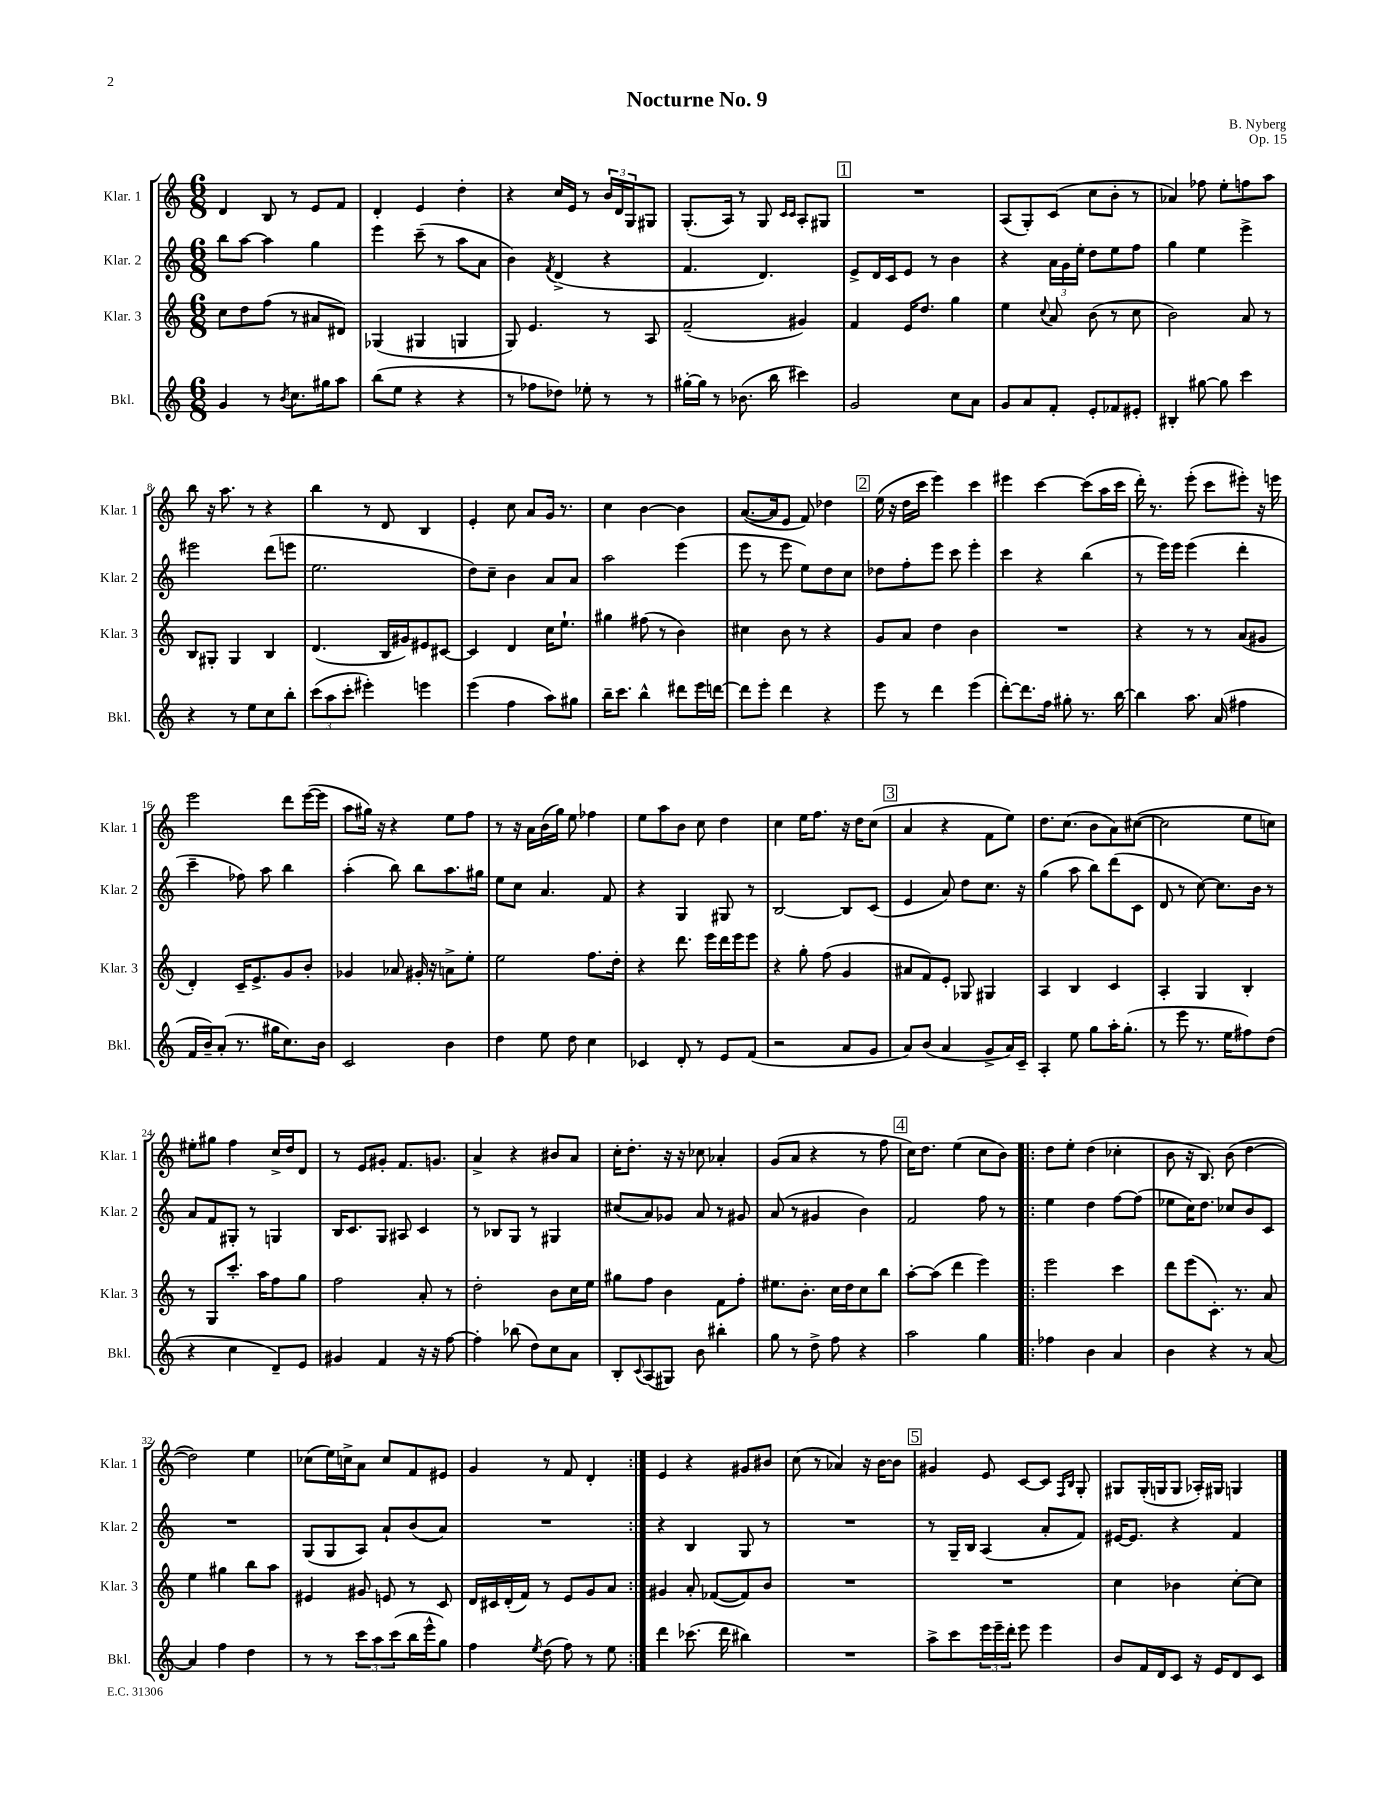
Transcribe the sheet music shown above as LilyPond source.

\header { title = "Nocturne No. 9" composer = "B. Nyberg" opus = "Op. 15" }
<<
\new StaffGroup <<
\new Staff = "s0" \with { instrumentName = "Klar. 1" shortInstrumentName = "Klar. 1" } {
    \clef treble \key c \major \numericTimeSignature \time 6/8
    d'4 b8 r8 e'8 f'8 |
    d'4-. e'4 d''4-. |
    r4 c''16 e'16 r8 \tuplet 3/2 { b'16 d'16 g16 } gis8 |
    g8.-.( a16) r8 g8 \grace { c'16 c'16 } a8-. gis8 |
    \mark \markup { \box "1" } R2. |
    a8( g8-.) c'8( c''8 b'8-. r8 |
    aes'4) fes''8 e''8-. f''8 a''8 |
    b''8 r16 a''8. r8 r4 |
    b''4 r8 d'8 b4 |
    e'4-. c''8 a'8 g'16 r8. |
    c''4 b'4~ b'4 |
    a'8.~( a'16 e'8 f'8) des''4 |
    \mark \markup { \box "2" } e''16( r16 d''16 c'''16 e'''4) c'''4 |
    eis'''4 c'''4~ c'''8( a''16 c'''16 |
    d'''16-.) r8. e'''8-.( c'''8 eis'''8-.) r16 e'''16 |
    e'''2 d'''8 e'''16~( e'''16 |
    a''8 gis''16) r16 r4 e''8 f''8 |
    r8 r16 a'16 b'16( g''16) e''8 fes''4 |
    e''8 a''8 b'8 c''8 d''4 |
    c''4 e''16 f''8. r16 d''16 c''8( |
    \mark \markup { \box "3" } a'4 r4 f'8 e''8) |
    d''8. c''8.( b'8 a'8) cis''8~( |
    cis''2 e''8 c''8) |
    eis''8-. gis''8 f''4 c''16-> d''16 d'8 |
    r8 e'8 gis'8-. f'8. g'8. |
    a'4-> r4 bis'8 a'8 |
    c''16-. d''8.-. r16 r16 ces''8 aes'4-. |
    g'8( a'8 r4 r8 f''8 |
    \mark \markup { \box "4" } c''16) d''8. e''4( c''8 b'8) |
    \repeat volta 2 { d''8 e''8-. d''4( ces''4-. |
    b'8 r16 b8.) b'8( d''4~ |
    d''2) e''4 |
    ces''8( e''16) c''16-> a'8 c''8 f'8 eis'8 |
    g'4 r8 f'8 d'4-. | }
    e'4 r4 gis'8 bis'8 |
    c''8( r8 aes'4) r16 b'16~ b'8 |
    \mark \markup { \box "5" } gis'4 e'8 c'8~ c'8 \grace { f16 b16 } g8-. |
    gis8 gis16-.( g16 g8 aes16-.) gis16 g4 \bar "|." |
}
\new Staff = "s1" \with { instrumentName = "Klar. 2" shortInstrumentName = "Klar. 2" } {
    \clef treble \key c \major \numericTimeSignature \time 6/8
    b''8 a''8~ a''4 g''4 |
    e'''4 c'''8--( r8 a''8 a'8 |
    b'4) \acciaccatura { f'8 } d'4->( r4 |
    f'4. d'4.) |
    \mark \markup { \box "1" } e'8-> d'16 c'16 e'8 r8 b'4 |
    r4 \tuplet 3/2 { a'16 g'16 e''16-. } d''8 e''8 f''8 |
    g''4 e''4 e'''4-> |
    eis'''2 d'''8( e'''8 |
    e''2. |
    d''8) c''8-- b'4 a'8 a'8 |
    a''2 e'''4( |
    e'''8 r8 e'''8 e''8) d''8 c''8 |
    \mark \markup { \box "2" } des''8 f''8-. e'''8 c'''8 e'''4-. |
    c'''4 r4 b''4( |
    r8 e'''16) e'''16 e'''4( d'''4-. |
    c'''4-- fes''8) a''8 b''4 |
    a''4-.( b''8) b''8 a''8. gis''16 |
    e''8 c''8 a'4. f'8 |
    r4 g4 gis8 r8 |
    b2~ b8 c'8( |
    \mark \markup { \box "3" } e'4 a'8) d''8 c''8. r16 |
    g''4( a''8 b''8) d'''8( c'8 |
    d'8 r8 c''8~) c''8. b'16 r8 |
    a'8 f'8 gis8-. r8 g4 |
    b16 c'8. g8 ais8 c'4 |
    r8 bes8 g8 r8 gis4 |
    cis''8( a'8) ges'8 a'8 r8 gis'8 |
    a'8( r8 gis'4 b'4) |
    \mark \markup { \box "4" } f'2 f''8 r8 |
    \repeat volta 2 { e''4 d''4 f''8~ f''8( |
    ees''8 c''16) d''8. ces''8 b'8 c'8 |
    R2. |
    g8( g8 a8) a'8-! b'8( a'8) |
    R2. | }
    r4 b4 g8 r8 |
    R2. |
    \mark \markup { \box "5" } r8 g16-- b16 a4( a'8-. f'8) |
    eis'16~ eis'8. r4 f'4 \bar "|." |
}
\new Staff = "s2" \with { instrumentName = "Klar. 3" shortInstrumentName = "Klar. 3" } {
    \clef treble \key c \major \numericTimeSignature \time 6/8
    c''8 d''8 f''8( r8 ais'8 dis'8) |
    ges4( gis4 g4 |
    g8) e'4. r8 a8 |
    f'2--( gis'4) |
    \mark \markup { \box "1" } f'4 e'16 d''8. g''4 |
    e''4 \appoggiatura { c''8 } a'8 b'8( r8 c''8 |
    b'2) a'8 r8 |
    b8 gis8-. gis4 b4 |
    d'4.( b16 gis'16) eis'8 cis'8~ |
    cis'4 d'4 c''16 e''8.-! |
    gis''4 fis''8( r8 b'4) |
    cis''4 b'8 r8 r4 |
    \mark \markup { \box "2" } g'8 a'8 d''4 b'4 |
    R2. |
    r4 r8 r8 a'8( gis'8 |
    d'4-.) c'16-- e'8.-> g'8 b'8-. |
    ges'4 aes'8 gis'16-. r16 a'8-> e''8-. |
    e''2 f''8. d''16-. |
    r4 d'''8. e'''16 d'''16 e'''16 e'''8 |
    r4 g''8-. f''8( g'4 |
    \mark \markup { \box "3" } ais'8 f'8) e'8-. ges8 gis4 |
    a4 b4 c'4 |
    a4-. g4 b4-. |
    r8 g8 c'''8.-. a''16 f''8 g''8 |
    f''2 a'8-. r8 |
    d''2-. b'8 c''16 e''16 |
    gis''8 f''8 b'4 f'8 f''8-. |
    eis''8. b'8.-. c''16 d''16 c''8 b''8 |
    \mark \markup { \box "4" } a''8~-. a''8( d'''4 e'''4) |
    \repeat volta 2 { e'''2 c'''4 |
    d'''8 e'''8( c'8.-.) r8. a'8 |
    e''4 gis''4 b''8 a''8 |
    eis'4 gis'8 e'8 r8 c'8 |
    d'16 cis'16 d'16-.( f'16) r8 e'8 g'8 a'8 | }
    gis'4 a'8-. fes'8~( fes'8) b'8 |
    R2. |
    \mark \markup { \box "5" } R2. |
    c''4 bes'4 c''8~-. c''8 \bar "|." |
}
\new Staff = "s3" \with { instrumentName = "Bkl." shortInstrumentName = "Bkl." } {
    \clef treble \key c \major \numericTimeSignature \time 6/8
    g'4 r8 \acciaccatura { b'8 } c''8. gis''16 a''8 |
    b''8( e''8 r4 r4 |
    r8 fes''8 des''8) ees''8-. r8 r8 |
    gis''16~-. gis''16 r8 bes'8.( b''16 cis'''4) |
    \mark \markup { \box "1" } g'2 c''8 a'8 |
    g'8 a'8 f'8-. e'8-. fes'8 eis'8-. |
    bis4-. gis''8~ gis''8 c'''4 |
    r4 r8 e''8 c''8 b''8-. |
    \tuplet 3/2 { c'''8( a''8 c'''8-. } eis'''4-.) e'''4 |
    e'''4( f''4 a''8) gis''8 |
    b''16-- c'''8. b''4-^ dis'''8 e'''16 d'''16~ |
    d'''8 e'''8-. d'''4 r4 |
    \mark \markup { \box "2" } e'''8 r8 d'''4 e'''4( |
    d'''8~-.) d'''8. f''16 gis''8-. r8. b''16~ |
    b''4 a''8. a'16( fis''4 |
    f'16 b'16--) a'8-.( r8. gis''16 c''8.) b'16 |
    c'2 b'4 |
    d''4 e''8 d''8 c''4 |
    ces'4 d'8-. r8 e'8 f'8( |
    r2 a'8 g'8 |
    \mark \markup { \box "3" } a'8) b'8( a'4 g'8-> a'16) c'16-- |
    a4-. e''8 g''8 a''16-. g''8.-.( |
    r8 e'''8 r8. e''16 fis''8) d''8( |
    r4 c''4 d'8--) e'8 |
    gis'4 f'4 r16 r16 f''8~ |
    f''4-. bes''8( d''8) c''8 a'8 |
    b8-. \appoggiatura { c'8 } a8( gis8) b'8 bis''4-. |
    g''8 r8 d''8-> f''8 r4 |
    \mark \markup { \box "4" } a''2 g''4 |
    \repeat volta 2 { fes''4 b'4 a'4 |
    b'4 r4 r8 a'8~ |
    a'4 f''4 d''4 |
    r8 r8 \tuplet 3/2 { c'''8 a''8 c'''8( } b''16 e'''16-^ g''8) |
    f''4 \acciaccatura { e''8 } d''8( f''8) r8 e''8 | }
    d'''4 ces'''8.( d'''16 bis''4) |
    R2. |
    \mark \markup { \box "5" } a''8-> c'''8 \tuplet 3/2 { e'''16 e'''16-- d'''16-. } e'''8 e'''4 |
    b'8 f'16 d'16 c'8 r16 e'16 d'8 c'8 \bar "|." |
}
>>
>>
